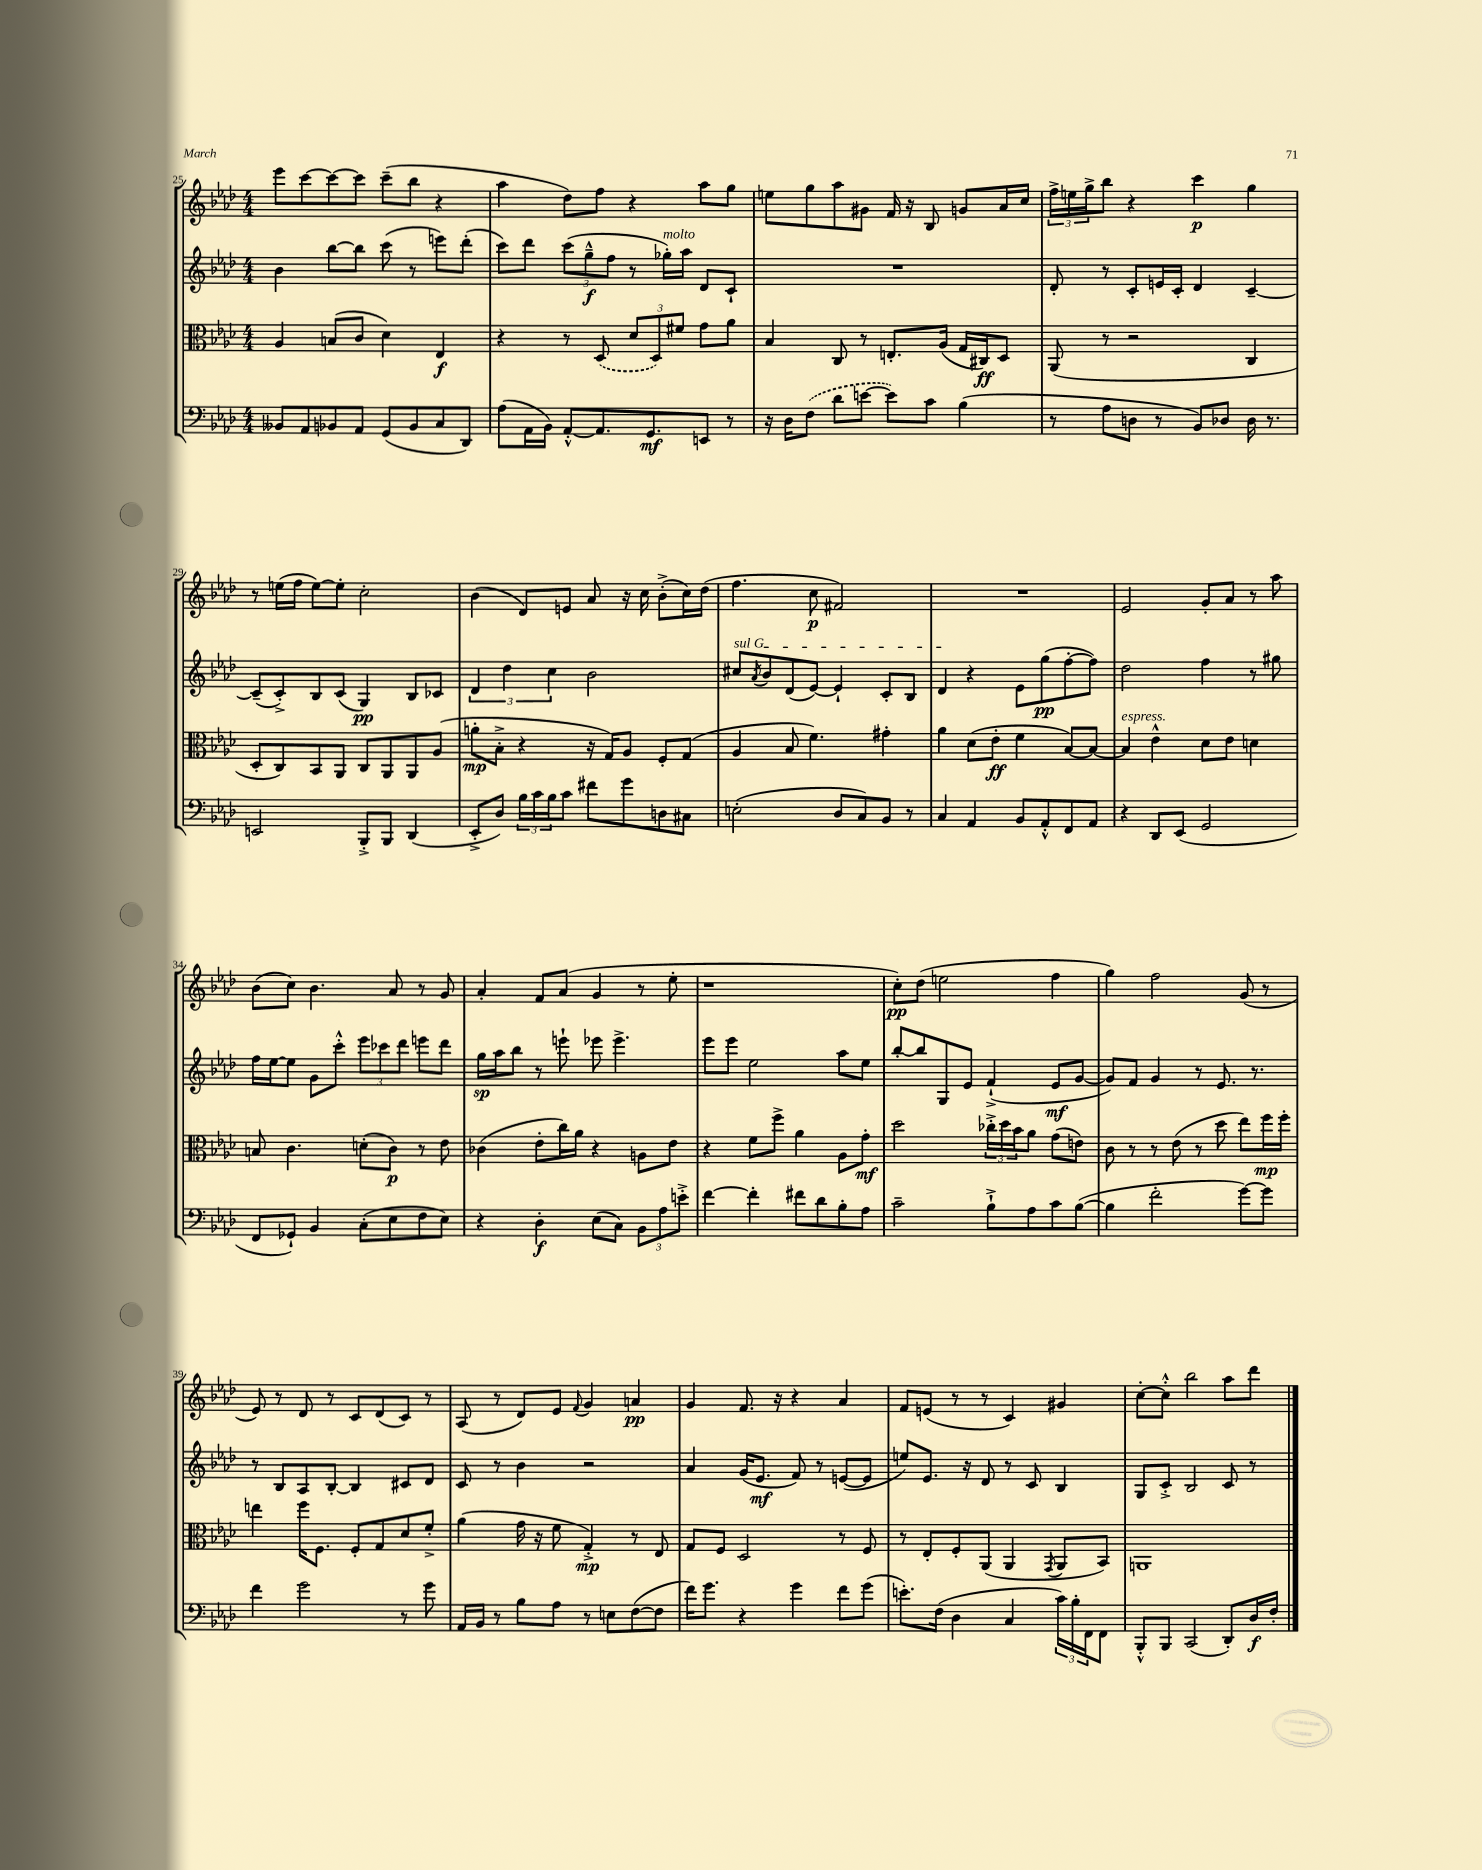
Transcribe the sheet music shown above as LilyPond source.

<<
\new StaffGroup <<
\new Staff = "s0" {
    \clef treble \key aes \major \numericTimeSignature \time 4/4
    ees'''8 c'''8~ c'''8~ c'''8 c'''8--( bes''8 r4 |
    aes''4 des''8) f''8 r4 aes''8 g''8 |
    e''8 g''8 aes''8 gis'8 f'16 r16 bes8 g'8 aes'16 c''16 |
    \tuplet 3/2 { f''16-> e''16 g''16-> } bes''8 r4 c'''4\p g''4 |
    r8 e''16( f''16 e''8~) e''8-. c''2-. |
    bes'4( des'8) e'8 aes'8 r16 c''16 bes'8-.->( c''16) des''16( |
    f''4. c''8\p fis'2) |
    R1 |
    ees'2 g'8-. aes'8 r8 aes''8 |
    bes'8( c''8) bes'4. aes'8 r8 g'8 |
    aes'4-. f'8 aes'8( g'4 r8 ees''8-. |
    r1 |
    c''8-.\pp) des''8( e''2 f''4 |
    g''4) f''2 g'8( r8 |
    ees'8) r8 des'8 r8 c'8 des'8( c'8) r8 |
    aes8( r8 des'8) ees'8 \appoggiatura { f'8 } g'4 a'4\pp |
    g'4 f'8. r16 r4 aes'4 |
    f'8 e'8( r8 r8 c'4) gis'4 |
    c''8~-. c''8-.-^ bes''2 aes''8 des'''8 \bar "|." |
}
\new Staff = "s1" {
    \clef treble \key aes \major \numericTimeSignature \time 4/4
    bes'4 bes''8~ bes''8 c'''8( r8 e'''8) des'''8-.( |
    c'''8) des'''8 \tuplet 3/2 { c'''8( g''8---^\f f''8 } r8 ges''16-.^\markup { \italic "molto" }) aes''16 des'8 c'8-! |
    R1 |
    des'8-. r8 c'8-. e'16 c'16-. des'4 c'4~-- |
    c'8--( c'8-.->) bes8 c'8( g4\pp) bes8 ces'8 |
    \tuplet 3/2 { des'4 des''4 c''4 } bes'2 |
    \once \override TextSpanner.bound-details.left.text = \markup { \italic "sul G" } cis''8\startTextSpan \acciaccatura { aes'8 } bes'8 des'8( ees'8~) ees'4-! c'8-. bes8 |
    des'4\stopTextSpan r4 ees'8 g''8\pp( f''8~-. f''8) |
    des''2 f''4 r8 gis''8 |
    f''16 ees''16~ ees''8 g'8 c'''8-.-^ \tuplet 3/2 { ees'''8 ces'''8 des'''8 } e'''8 des'''8 |
    g''16\sp aes''16 bes''8 r8 e'''8-! ees'''8 ees'''4.-> |
    ees'''8 ees'''8 ees''2 aes''8 ees''8 |
    bes''8~-. bes''8 g8 ees'8 f'4-!->( ees'8\mf g'8~ |
    g'8) f'8 g'4 r8 ees'8. r8. |
    r8 bes8 aes8 bes8~-. bes4 cis'8 des'8 |
    c'8 r8 bes'4 r2 |
    aes'4 g'16( ees'8.\mf f'8) r8 e'8~( e'8 |
    e''8) ees'8. r16 des'8 r8 c'8 bes4 |
    g8 c'8-.-> bes2 c'8 r8 \bar "|." |
}
\new Staff = "s2" {
    \clef alto \key aes \major \numericTimeSignature \time 4/4
    aes4 b8( c'8 des'4) ees4\f |
    r4 r8 \once \slurDashed des8( \tuplet 3/2 { des'8 des8) fis'8 } g'8 aes'8 |
    bes4 c8 r8 e8.-. aes16( g16 cis16\ff) des8 |
    aes,8( r8 r2 c4 |
    des8-. c8) bes,8 aes,8 c8 aes,8 aes,8 aes8( |
    a'8-.\mp bes8-.-> r4 r16 g16) aes8 f8-. g8( |
    aes4 bes8 f'4.) gis'4-. |
    aes'4 des'8( ees'8-.\ff f'4 bes8~) bes8~ |
    bes4^\markup { \italic "espress." } ees'4-^ des'8 ees'8 d'4 |
    b8 c'4. d'8-.( c'8\p) r8 ees'8 |
    ces'4( ees'8-. c''16) aes'16 r4 a8 ees'8 |
    r4 f'8 f''8-> aes'4 aes8 g'8-.\mf |
    des''2 \tuplet 3/2 { ces''16-.-> des''16 bes'16 } aes'8 g'8( e'8) |
    c'8 r8 r8 ees'8( r8 des''8 ees''8) f''16\mp f''16-. |
    e''4 f''16 f8. f8-. g8 des'8 f'8-.-> |
    aes'4( g'16 r16 f'8 g4-.->\mp) r8 ees8 |
    g8 f8 des2 r8 f8 |
    r8 ees8-. f8-. aes,8( aes,4 \acciaccatura { g,8 } aes,8 bes,8) |
    a,1 \bar "|." |
}
\new Staff = "s3" {
    \clef bass \key aes \major \numericTimeSignature \time 4/4
    beses,8 aes,8 bes,8 aes,8 g,8( bes,8 c8 des,8) |
    aes8( aes,16 bes,16) aes,8~-.-^ aes,8. g,8.\mf e,8 r8 |
    r16 des16 \once \slurDashed f8( des'8 e'8~ e'8) c'8 bes4( |
    r8 aes8 d8 r8 bes,8) des8 des16 r8. |
    e,2 bes,,8-.-> bes,,8 des,4( |
    ees,8-.-> des8) \tuplet 3/2 { bes16 c'16 bes16 } c'8 fis'8 g'8 d8 cis8 |
    e2-.( des8 c8) bes,8 r8 |
    c4 aes,4 bes,8 aes,8-.-^ f,8 aes,8 |
    r4 des,8 ees,8( g,2 |
    f,8 ges,8-!) bes,4 c8-.( ees8 f8 ees8) |
    r4 des4-.\f ees8( c8) \tuplet 3/2 { bes,8 aes8 e'8-.-> } |
    f'4~ f'4-. fis'8 des'8 bes8-. aes8 |
    c'2-- bes8-!-> aes8 c'8 bes8~( |
    bes4 f'2-. g'8~) g'8 |
    f'4 g'2 r8 g'8 |
    aes,16 bes,16 r8 bes8 aes8 r8 e8 f8~( f8 |
    f'16) g'8. r4 g'4 f'8 g'8( |
    e'8.-.) f16( des4 c4 \tuplet 3/2 { c'16) bes16-. f,16 } f,8 |
    bes,,8-.-^ bes,,8 c,2( des,8-.) des16\f f16-. \bar "|." |
}
>>
>>
\layout { \context { \Score currentBarNumber = #25 } }
